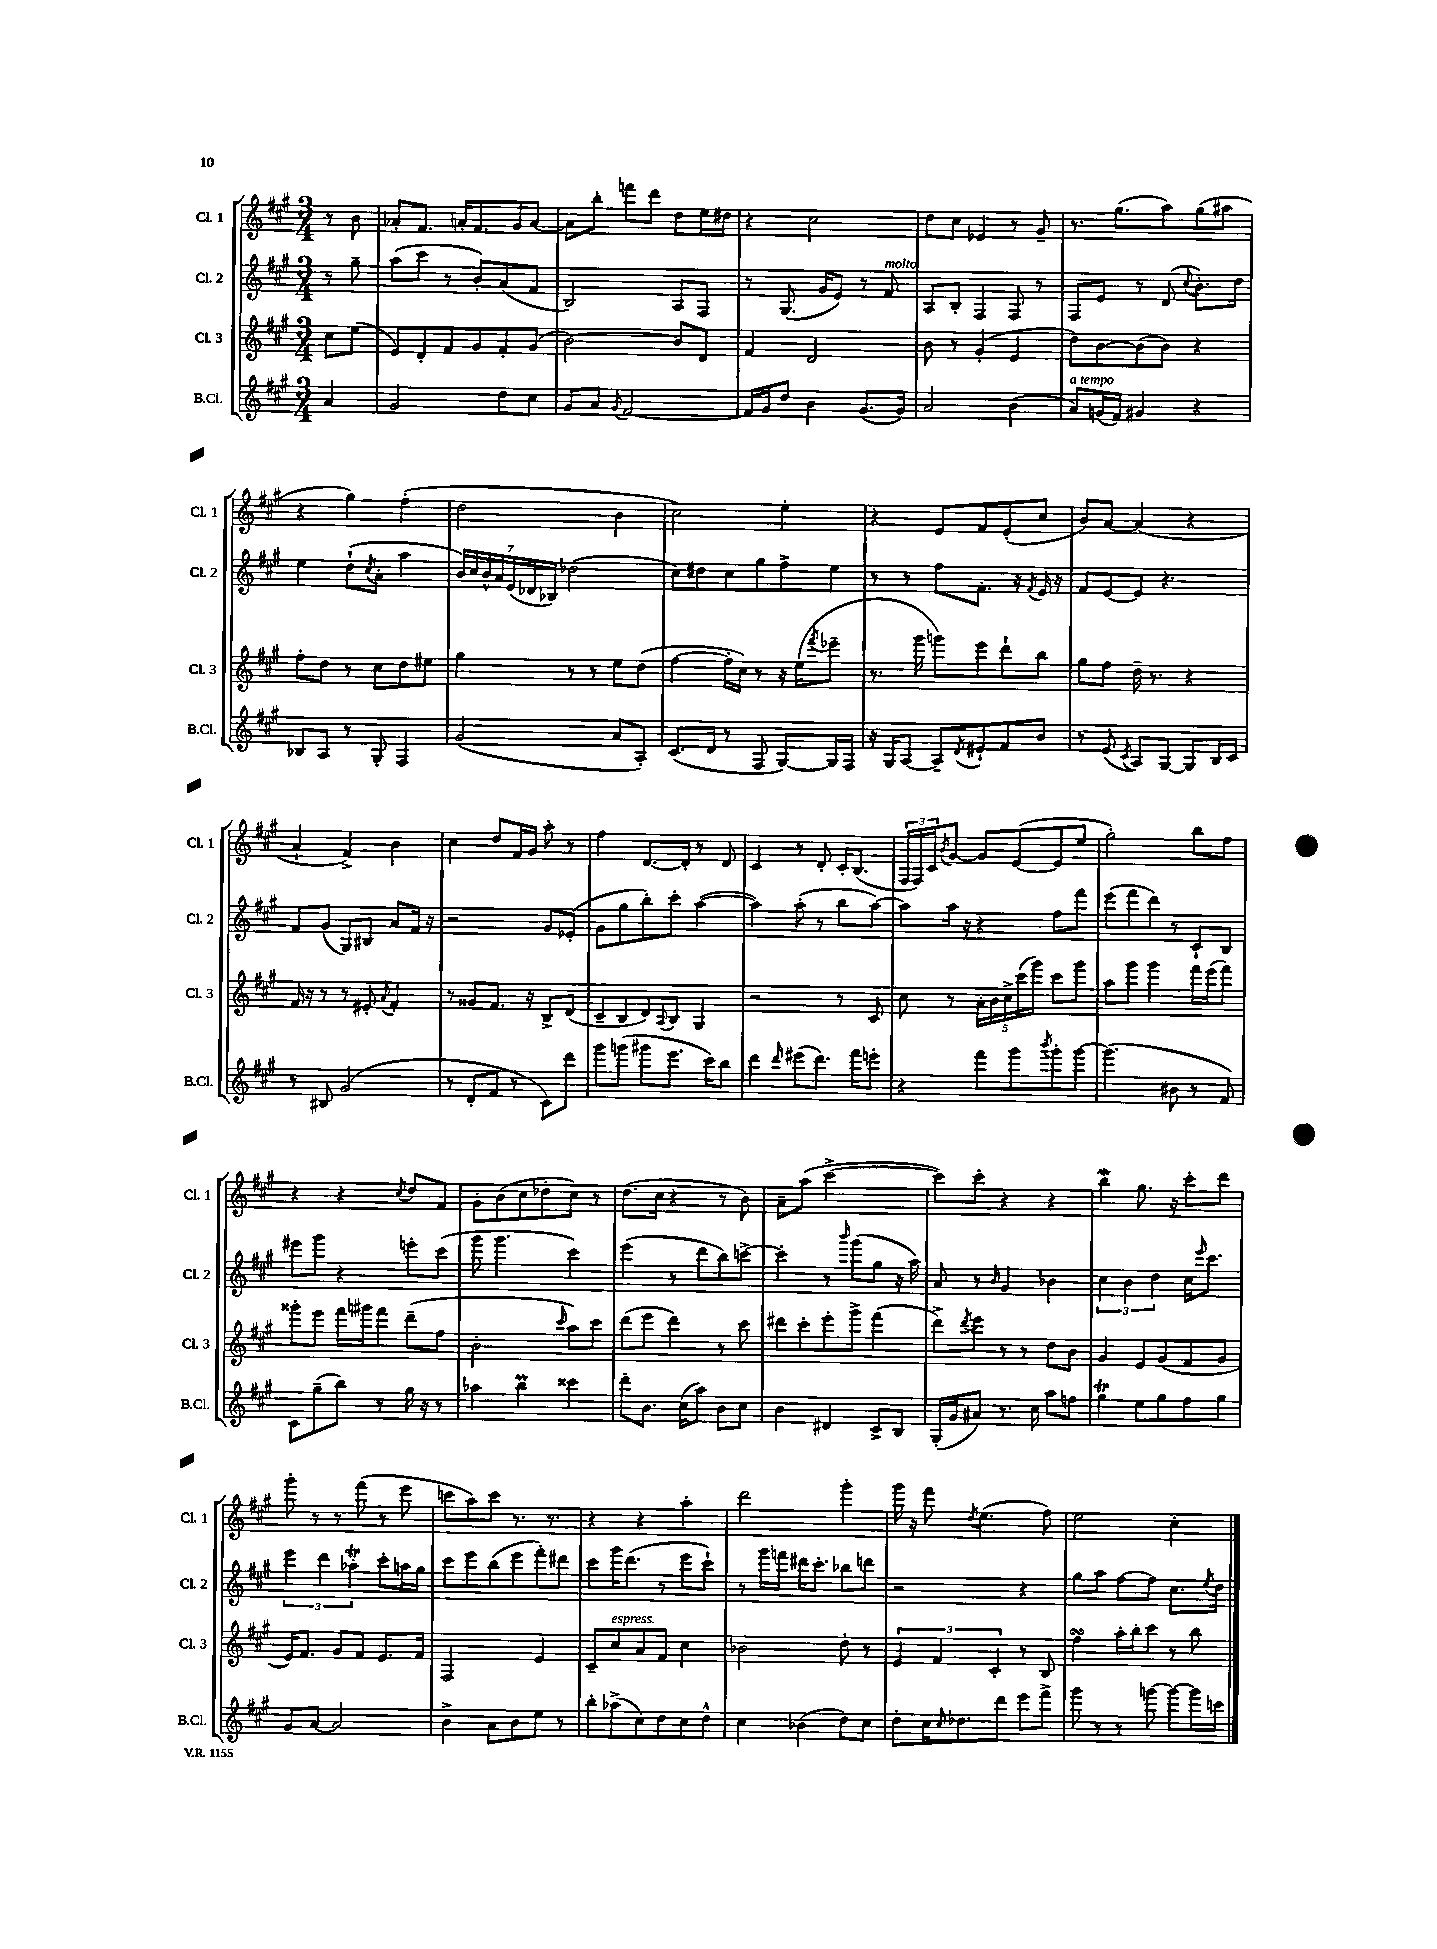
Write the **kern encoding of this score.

**kern	**kern	**kern	**kern
*staff4	*staff3	*staff2	*staff1
*clefG2	*clefG2	*clefG2	*clefG2
*k[f#c#g#]	*k[f#c#g#]	*k[f#c#g#]	*k[f#c#g#]
*M3/4	*M3/4	*M3/4	*M3/4
4a	8cc#	8r	8r
.	(8ee	8gg#~	8b
=	=	=	=
2g#	8e)	(8aa	8a-'
.	8d'	8ccc#	8.f#
.	8f#	8r	.
.	.	.	16a'
.	8g#	8b')	8.f#
8dd	8f#'	(8a	.
.	.	.	16g#
8cc#	(8g#	8f#	[8a
=	=	=	=
8g#	[2b)	2B)	8a]
8a	.	.	8bb'
8qg#	.	.	.
[2f#	.	.	8fff
.	.	.	8ddd
.	8b]	8A	8dd
.	8d	8F#	16ee
.	.	.	16dd#
=	=	=	=
16f#]	4f#	8r	4r
16g#	.	.	.
8dd	.	(8.G#	.
4b	2d	.	2cc#
.	.	16g#	.
.	.	8e)	.
(8.g#	.	8r	.
.	.	8f#	.
16g#)	.	.	.
=	=	=	=
2a	8b	8A	8dd
.	8r	8B'	8cc#
.	(4g#'	4F#	4e-
(4b	4e	8F#	8r
.	.	8r	8g#~
=	=	=	=
8a)	8dd)	8F#	8.r
(16g	[8b	8e	.
16f#)	.	.	(8.gg#
4g#	(8b]	8r	.
.	8b)	(8d	8aa)
.	.	8qqcc#	.
4r	4r	8.b')	(8gg#
.	.	.	8aa#
.	.	16dd	.
=	=	=	=
8B-	8ff#'	4ee	4r
8A	8dd	.	.
8r	8r	(8dd`	4gg#)
.	.	8qcc#	.
8G#'	8cc#	8a'	.
4F#	8dd	4aa	(4ff#'
.	8ee#	.	.
=	=	=	=
(2g#	4gg#	28b)	2dd
.	.	28cc#	.
.	.	28b^^	.
.	.	28a	.
.	.	(28e	.
.	.	28d-	.
.	.	28B-)	.
.	8r	(2dd-	.
.	8r	.	.
8a	8ee	.	4b
8A')	(8dd	.	.
=	=	=	=
(8.c#	[4ff#	8cc#)	2cc#)
.	.	8dd#	.
16d	.	.	.
8r	16ff#']	8cc#	.
.	16cc#)	.	.
8F#	8r	8gg#	.
[8G#)	16r	8ff#^	4ee'
.	(16ee	.	.
.	8qfff#	.	.
16G#]	8eee-~	8ee	.
16F#	.	.	.
=	=	=	=
16r	8.r	8r	4r
16G#	.	.	.
[8A	.	8r	.
.	16ggg#	.	.
8A~]	8ggg)	8ff#	8e
8qd	.	.	.
8e#`	8eee	8.f#'	8f#
8f#	8ddd`	.	(8e'
.	.	16r	.
.	.	8qf#	.
8b	8bb	16e	8cc#
.	.	16r	.
=	=	=	=
8r	8gg#	8f#	8b)
(8e	8ff#	[8e	[8a
8qc#	.	.	.
8A)	16dd~	8e]	(4a]
.	8.r	.	.
[8G#	.	4.r	.
8G#]	4r	.	4r
16B	.	.	.
16c#	.	.	.
=	=	=	=
8r	16f#	8f#	4a`
.	16r	.	.
8B#	8r	(8g#	.
(2g#	8r	8G#)	4f#^)
.	8e#'	8B#	.
.	8qqa	.	.
.	4f#'	8a	4b
.	.	16f#	.
.	.	16r	.
=	=	=	=
8r	8r	2r	4cc#
8d'	8g##	.	.
8f#	8.f#	.	8dd
8r	.	.	16f#
.	16r	.	16g#
8c#)	8B^	8g#	8aa'
8ddd	(8d	(8e-'	8r
=	=	=	=
8ggg#	8c#~	8g#	4ff#
(8ggg	8B	8gg#	.
8ggg#	8d)	8bb')	[8.d
.	8qqA	.	.
8.eee	8B	8ccc#'	.
.	.	.	16d']
.	4G#	([4aa	8r
16ccc#)	.	.	.
8bb	.	.	8d
=	=	=	=
4ddd	2r	4aa])	4c#
16qqddd	.	.	.
(8eee#	.	(8aa'	8r
8.ddd)	.	8r	8d'
.	8r	8bb	16c#'
16fff#	.	.	(8.B
8eee'	8c#	[8aa)	.
=	=	=	=
4r	8cc#	8aa]	24F#
.	.	.	24F#)
.	.	.	24c#
.	.	.	8qb
.	8r	16aa	[8g#
.	.	16r	.
8fff#	20a'	4r	8g#]
.	20b	.	.
.	20cc#^	.	.
8ggg#	.	.	([8e
.	(20ccc#	.	.
.	20ggg#)	.	.
8qbbb	.	.	.
8ggg#'	8ccc#	8ff#	8e]
[8ggg#	8ggg#	8fff#	8ee
=	=	=	=
(4.ggg#]	8aa	(8eee	2gg#')
.	8ggg#	8fff#	.
.	4ggg#	8ddd)	.
8b#	.	8r	.
8r	16fff#	8c#`	8bb
.	(16eee	.	.
8f#)	8fff#)	8B	8ff#
=	=	=	=
8c#	8ggg##'	8eee#	4r
(8gg#~	8eee	8ggg#	.
8bb)	16fff#	4r	4r
.	16ggg#	.	.
8r	8fff#	.	.
.	.	.	8qcc#
16gg#	(8ddd~	8eee'	8dd
16r	.	.	.
8r	8ff#	(8ccc#	8f#
=	=	=	=
4aa-	2b'	8ggg#	8g#'
.	.	4.ggg#	(8b
4bb	.	.	8cc#
.	.	.	8dd-'
.	16qqccc#	.	.
4ccc##	8aa)	4ccc#)	8cc#)
.	8ccc#	.	8r
=	=	=	=
8ddd'	(8ddd	(4eee	(8.dd
8.b	8eee	.	.
.	.	.	16cc#
.	4ddd)	8r	4r
(16cc#	.	.	.
8aa)	.	8ddd	.
8b	8r	8bb)	8r
8cc#	8ccc#	[8ccc^	8b)
=	=	=	=
4b	8ddd#	4ccc']	8a~
.	8ccc#'	.	(8aa
4d#	8eee'	8r	[2ccc#^
.	.	16qqbbb	.
.	8ggg#^	(8ggg#	.
8c#^	(4fff#	8gg#	.
8B	.	16r	.
.	.	16aa)	.
=	=	=	=
(16G#'	8ddd^)	8a	8ccc#])
16g#	.	.	.
.	8qddd	.	.
8a#)	8eee	8r	8ccc#'
.	.	16qqb	.
8.r	8r	4g#	4r
.	8r	.	.
16cc#	.	.	.
8aa	8dd	4b-	4r
8ff	8b	.	.
=	=	=	=
4gg#	4g#	6cc#	4bb
.	.	6b	.
8ee	8e	.	8.gg#
.	.	6dd	.
8gg#	(8g#	.	.
.	.	.	16r
8ff#	8f#	16cc#	8ccc#'
.	.	16qqeee	.
.	.	8.ccc#	.
8gg#	8g#	.	8ddd
=	=	=	=
8g#	16e)	6eee	8ggg#'
.	8.f#	.	.
[8a	.	.	8r
.	.	6ddd	.
2a]	8g#	.	8r
.	.	6aa-'	.
.	8f#	.	(8fff#
.	8.e	8ccc#'	8r
.	.	16aa	8eee
.	16f#	16gg#	.
=	=	=	=
4b^	2F#	8ccc#	8ccc
.	.	8eee	8aa)
8a	.	(8bb	8ccc
8b	.	8eee	8.r
8ee	4e	8fff#')	.
.	.	.	8.r
8r	.	8ddd#	.
=	=	=	=
8bb'	8c#~	8ccc#	4r
(8aa-^	8cc#	16ggg#	.
.	.	(8.ddd	.
8cc#)	8a	.	4r
8dd	8f#	8r	.
8cc#	4cc#	8eee	4aa'
8dd^^	.	8ccc#`)	.
=	=	=	=
4cc#	2b-	8r	2ddd
.	.	16ggg#	.
.	.	16fff	.
(4b-	.	16ddd#	.
.	.	8.ccc#'	.
8dd)	8dd'	8bb-	4ggg#'
8cc#	8r	8ddd	.
=	=	=	=
8dd'	6e	2r	16ggg#
.	.	.	16r
16cc#	.	.	8fff#
.	6f#	.	.
16qqcc#	.	.	.
8.dd-	.	.	.
.	.	.	8qdd
.	.	.	(4.ee
.	6c#'	.	.
8ddd	.	.	.
8eee	8r	4r	.
8fff#^	8B	.	8ff#)
=	=	=	=
8ggg#	4ff#	8gg#	2ee
8r	.	8aa	.
8r	16aa'	[8ff#	.
.	16bb'	.	.
[8ggg	8ccc#	8ff#]	.
8ggg_	8r	8.cc#	4cc#'
16ggg]	8bb	.	.
.	.	8qee	.
16ccc	.	16dd	.
==	==	==	==
*-	*-	*-	*-
